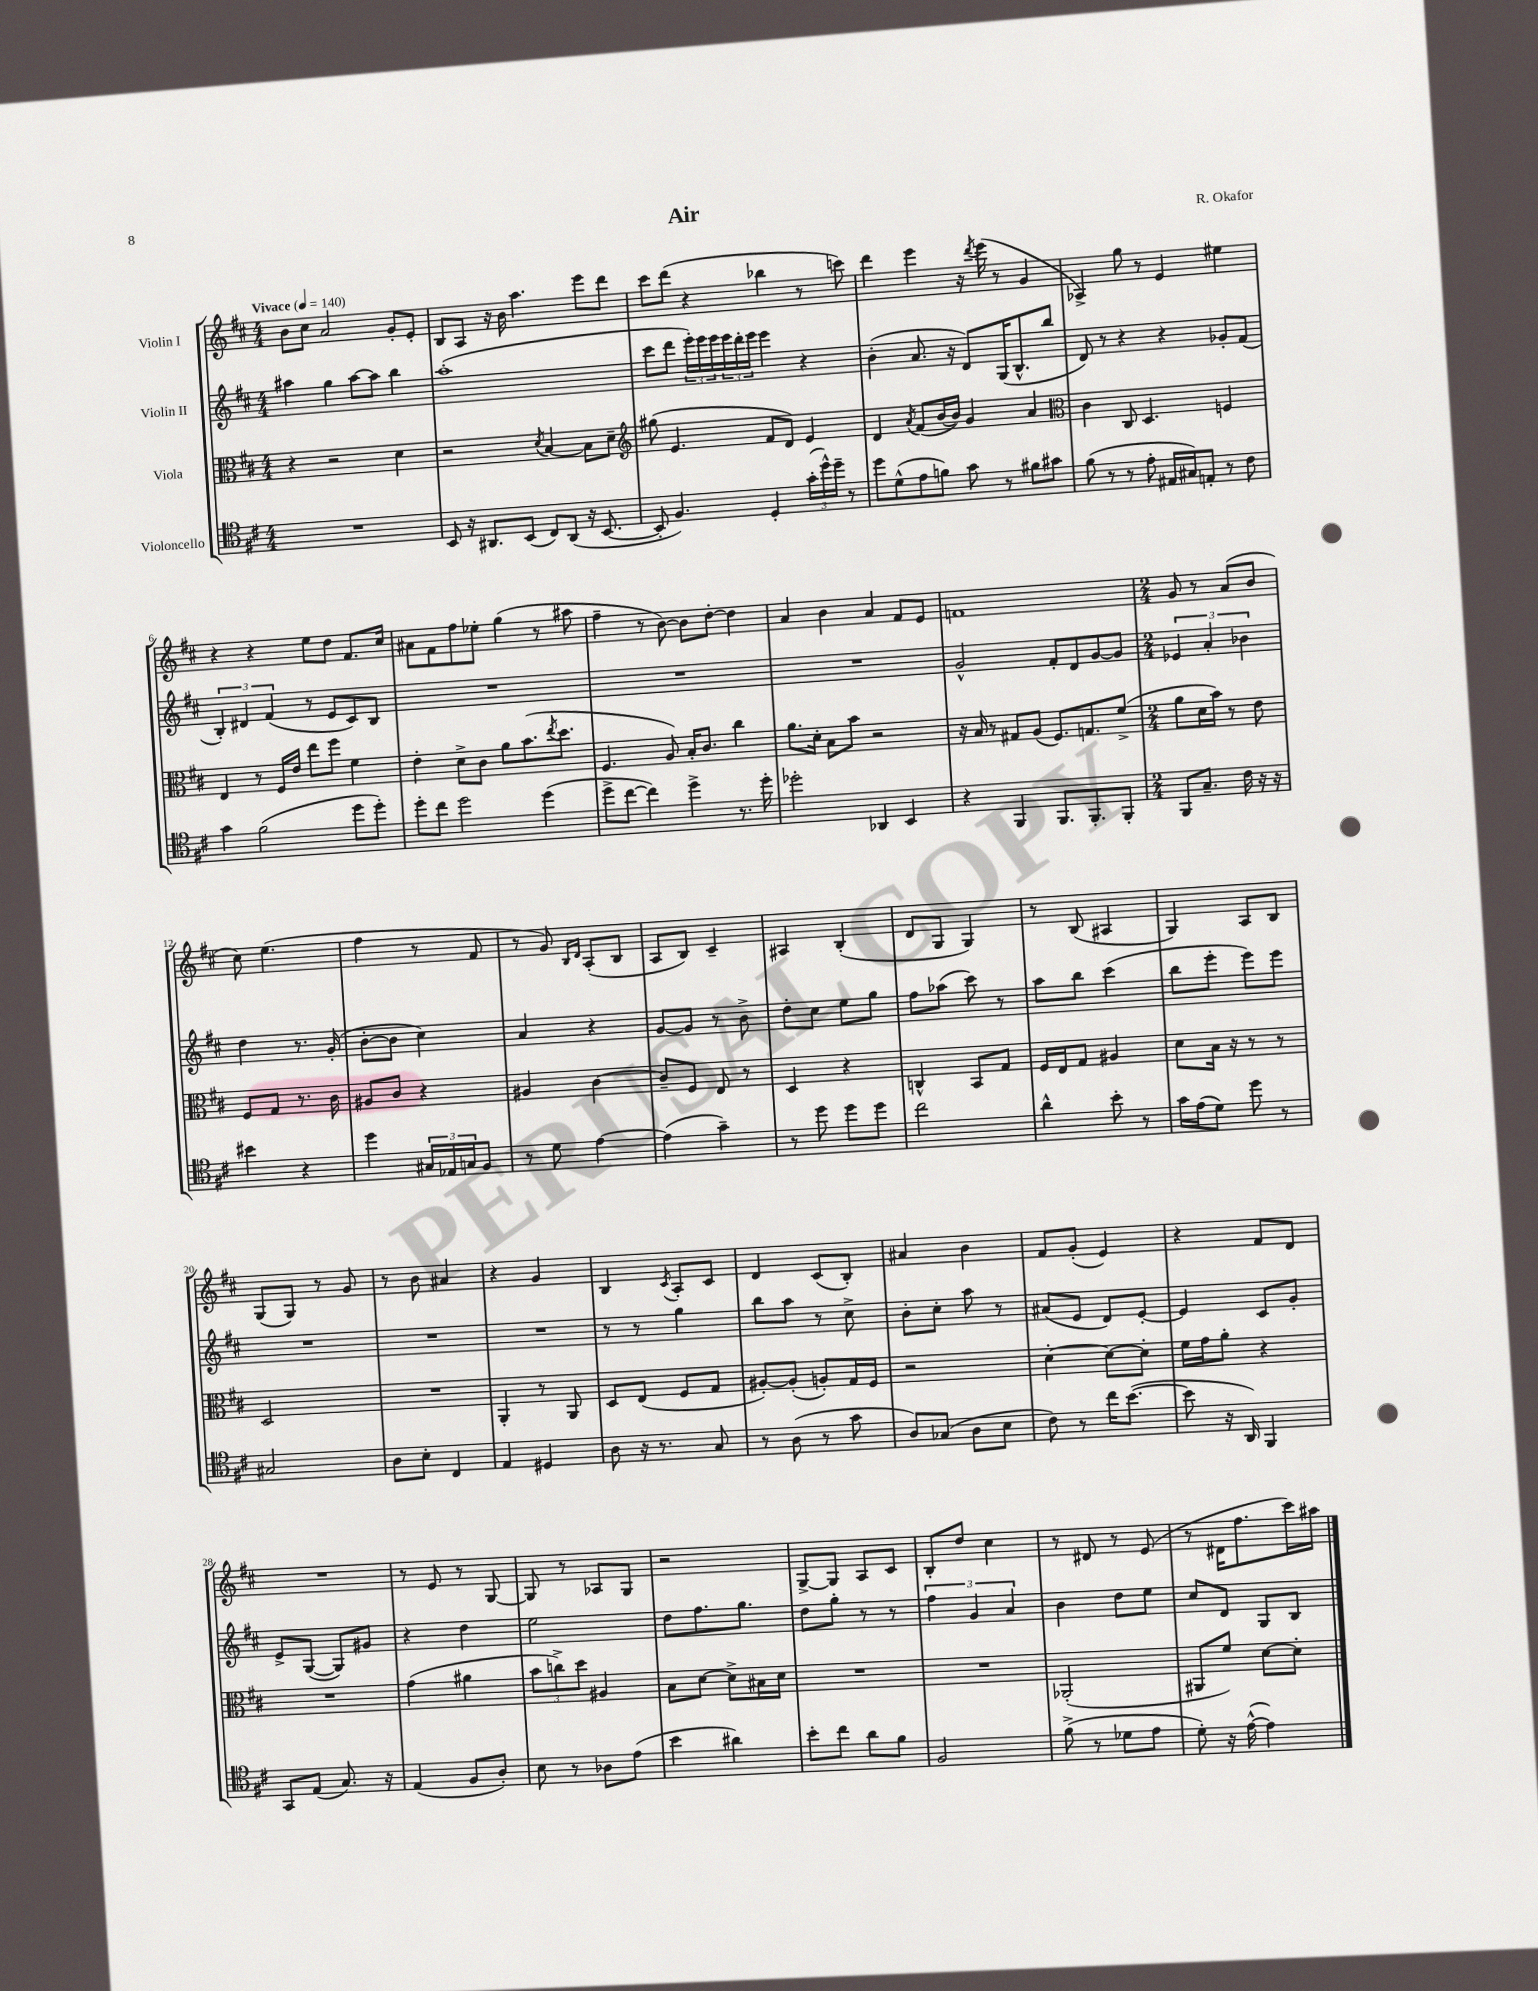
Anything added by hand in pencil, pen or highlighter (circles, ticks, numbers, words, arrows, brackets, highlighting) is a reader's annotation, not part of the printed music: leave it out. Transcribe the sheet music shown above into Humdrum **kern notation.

**kern	**kern	**kern	**kern
*part4	*part3	*part2	*part1
*staff4	*staff3	*staff2	*staff1
*I"Violoncello	*I"Viola	*I"Violin II	*I"Violin I
*clefC4	*clefC3	*clefG2	*clefG2
*k[f#c#]	*k[f#c#]	*k[f#c#]	*k[f#c#]
*M4/4	*M4/4	*M4/4	*M4/4
*MM140	*MM140	*MM140	*MM140
=1	=1	=1	=1
!	!	!	!LO:TX:a:B:t=Vivace
1r	4r	4aa#X\	8b\L
.	.	.	8cc#\J
.	2r	4gg\	2a/
.	.	[8aa#\L	.
.	.	8aa#\J]	.
.	4d\	4bb\	8g'/L
.	.	.	8e'/J
=2	=2	=2	=2
8BB/	2r	(1aa'	8B/L
16r	.	.	8A/J
8.AA#X/L	.	.	.
.	.	.	16r
.	.	.	16b\
(8BB/J	.	.	4.aa\
.	8qd/	.	.
8C#/L)	[4B/	.	.
(8AA#/J	.	.	.
16r	8B\L]	.	8eee\L
[8.BB/	.	.	.
.	8d~\J	.	8ddd\J
=3	=3	=3	=3
*	*clefG2	*	*
8BB'/]	(8gg#X\	8ccc#\L	8ccc#\L
4.F#/)	4.e/	8ddd\J	(8ddd\J
.	.	24eee'\LL)	4r
.	.	24eee\	.
.	.	24eee\	.
.	.	24eee\	.
.	.	24ddd'\	.
.	.	24eee\JJ	.
4D'/	8f#/L	4eee\	4bb-X\
.	8d/J)	.	.
(24g'\LL	4e/	4r	8r
24dd^^\)	.	.	.
24dd~\JJ	.	.	.
8r	.	.	8cccn\)
=4	=4	=4	=4
8dd\L	4d/	(4b'\	4ddd\
(8d^^\	.	.	.
.	8qa/	.	.
8e\	(8f#/L	8.a/	4eee\
8fn\J)	[16b/L	.	.
.	16b/JJ])	16r	.
8g\	4g/	8d/L)	16r
.	.	.	8qddd/
.	.	.	(16eee\
8r	.	(16G/K	8r
.	.	8.B^^/	.
8f#X\L	4a/	.	4g/
8g#X\J	.	8bb/J	.
=5	=5	=5	=5
*	*clefC3	*	*
(8f#\	4c#\	8d/)	4A-X^/)
8r	.	8r	.
8r	8C#/	4r	8gg\
8e'\	4.D/	.	8r
16E#X/LL	.	4r	4e/
16G#X/J)	.	.	.
8En'/J	.	.	.
8r	4Fn/	8g-X'/L	4ee#X\
8c#\	.	(8f#/J	.
!!LO:LB:g=z
=6	=6	=6	=6
4g\	4E/	6B'/)	4r
.	.	6d#X/	.
(2f#\	8r	.	4r
.	.	(6f#/	.
.	16F#/LL	.	.
.	16e/JJ	.	.
.	8ee\L	8r	8ee\L
.	8ff#\J	8e/L	8dd\J
8dd\L	4f#\	8c#/)	8.f#/L
8dd'\J)	.	8B/J	.
.	.	.	16cc#/Jk
=7	=7	=7	=7
8dd'\L	4e'\	1r	8a#X\L
8cc#\J	.	.	8f#\
2dd\	8d^\L	.	8ff#\
.	8c#\J	.	8ee-X'\J
.	8a\L	.	(4gg\
.	(8.b\	.	.
(4dd\	.	.	8r
.	8qee/	.	.
.	8.dd\J	.	.
.	.	.	8aa#X\
=8	=8	=8	=8
8dd^\L	4.F#/	1r	4ff#~\
[8cc#\J	.	.	.
4cc#\])	.	.	8r
.	8A/)	.	[8b\)
4dd^\	16B'/KL	.	8b\L]
.	8.c#/J	.	.
.	.	.	[8dd'\J
8.r	4cc#\	.	4dd\]
16dd'\	.	.	.
=9	=9	=9	=9
2dd-X'\	8.a\L	1r	4a/
.	16d'\Jk	.	.
.	8B\L	.	4b\
.	8b\J	.	.
4AA-X/	2r	.	4a/
4BB/	.	.	8f#/L
.	.	.	8e/J
=10	=10	=10	=10
4r	16r	2g^^/	1fn
.	16B/	.	.
.	8r	.	.
4FF#/	8G#X/L	.	.
.	(8A/J	.	.
8.FF#/L	8.F#/L)	8f#'/L	.
.	.	8d/	.
8.FF#'/	8.Gn/	.	.
.	.	[8g/	.
8FF#'/J	(8f#^/J	8g/J]	.
=11	=11	=11	=11
*M2/4	*M2/4	*M2/4	*M2/4
8FF#/L	8a\L	6e-X/	8g/
8.G~/J	16d\L	.	8r
.	.	6a'/	.
.	16b\JJ)	.	.
.	8r	.	(8a/L
16c#\	.	.	.
.	.	6b-X\	.
16r	8e\	.	8b/J
16r	.	.	.
!!LO:LB:g=z
=12	=12	=12	=12
4b#X\	8F#/L	4dd\	8cc#\)
.	8G/J	.	(4.ee\
4r	8.r	8.r	.
.	16c#\	(16g'/	.
=13	=13	=13	=13
4dd\	8A#X/L	[8b'\L	4ff#\
.	8c#/J	8b\J]	.
24G#X/LL	4r	4cc#\)	8r
24E-X/	.	.	.
24Gn/J	.	.	.
8F#/J	.	.	8f#/
=14	=14	=14	=14
8r	4A#X/	4a/	8r
8d\	.	.	8g/)
.	.	.	16qqB/LL
.	.	.	16qqd/JJ
[4e\	[4c#\	4r	(8A'/L
.	.	.	8B/J
=15	=15	=15	=15
(4e\]	8c#~/L]	[8g/L	8A/L
.	8F#/J	8g/J]	8B/J)
4g~\)	8E/	8r	4c#~/
.	8r	8b^\	.
=16	=16	=16	=16
8r	4D/	8dd'\L	4A#X/
8dd\	.	8cc#\J	.
8dd\L	4r	8ee\L	(4B'/
8dd\J	.	8gg\J	.
=17	=17	=17	=17
2cc#\	4Cn^^/	8ff#\L	8d/L
.	.	(8aa-X\J	8G/J
.	8BB/L	8ccc#\)	4G/)
.	8G/J	8r	.
=18	=18	=18	=18
4a^^\	16F#/LL	8aa\L	8r
.	16E/J	.	.
.	8G/J	8bb\J	(8B/
8b'\	4A#X/	(4ccc#\	4A#X/
8r	.	.	.
=19	=19	=19	=19
16g\LL	8d\L	8bb\L	4G/)
(16e\J	.	.	.
8d\J)	16B\Jk	8eee'\J	.
.	16r	.	.
8dd\	8r	8eee\L)	8A/L
8r	8r	8eee\J	8B/J
!!LO:LB:g=z
=20	=20	=20	=20
2G#X/	2D/	2r	(8G/L
.	.	.	8G/J)
.	.	.	8r
.	.	.	8g/
=21	=21	=21	=21
8A\L	2r	2r	8r
8B'\J	.	.	8b\
4C#/	.	.	4a#X/
=22	=22	=22	=22
4E/	4AA'/	2r	4r
4D#X/	8r	.	4g/
.	8AA/	.	.
=23	=23	=23	=23
8A\	8D/L	8r	4B/
16r	(8E/J	8r	.
8.r	.	.	.
.	.	.	8qc#/
.	8F#/L	4gg\	8A'/L
8G/	8G/J	.	8c#/J
=24	=24	=24	=24
8r	[8A#X'/L)	8bb\L	4d/
(8A\	(8A#'/J]	8aa\J	.
8r	8An'/L)	8r	(8c#/L
8g\	16G/L	8cc#^\	8B'/J)
.	16F#/JJ	.	.
=25	=25	=25	=25
8A/L)	2r	8b'\L	4a#X/
(8G-X/J	.	8cc#'\J	.
8A\L	.	8aa\	4b\
8B\J	.	8r	.
=26	=26	=26	=26
8c#\)	[4d'\	(8a#X/L	8f#/L
8r	.	8e/J	(8g'/J
16cc#\KL	8d\L_	8d/L)	4e/)
([8.b\J	.	.	.
.	8d'\J]	[8e'/J	.
=27	=27	=27	=27
8b\]	16f#\LL	4e/]	4r
.	16g\J	.	.
16r	8a'\J	.	.
16AA/)	.	.	.
4FF#/	4r	8c#/L	8f#/L
.	.	8g'/J	8d/J
!!LO:LB:g=z
=28	=28	=28	=28
8GG/L	2r	8e^/L	2r
(8E/J	.	([8G/J	.
8.G/)	.	8G/L])	.
.	.	8g#X/J	.
16r	.	.	.
=29	=29	=29	=29
(4E/	(4g\	4r	8r
.	.	.	8e/
8F#/L	4a#X\	4dd\	8r
8A'/J)	.	.	[8G/
=30	=30	=30	=30
8B\	12b\L	2ee\	8G/]
.	12ccn^\)	.	.
8r	.	.	8r
.	12dd\J	.	.
8A-X\L	4A#X/	.	8A-X/L
(8e\J	.	.	8G/J
=31	=31	=31	=31
4b\	8B\L	8dd\L	2r
.	[8d\J	8.ff#\	.
4a#X\)	8d^\L]	.	.
.	.	8.gg\J	.
.	16B#X\L	.	.
.	16d\JJ	.	.
=32	=32	=32	=32
8b'\L	2r	8dd\L	[8G^/L
8cc#\J	.	8gg'\J	8G/J]
8a\L	.	8r	8A/L
8f#\J	.	8r	8c#/J
=33	=33	=33	=33
2F#/	2r	6ff#\	8B'/L
.	.	.	8dd/J
.	.	6g/	.
.	.	.	4cc#\
.	.	6a/	.
=34	=34	=34	=34
(8f#^\	(2AA-X'/	4b\	8r
8r	.	.	8d#X/
8d-X\L	.	8dd\L	8r
8e\J	.	8ee\J	(8e/
=35	=35	=35	=35
8d'\)	8AA#X/L	8cc#/L	8r
16r	8f#/J)	8d/J	16d#X\KL
([16e^^\	.	.	8.ff#\
4e\])	[8d\L	8G/L	.
.	8d'\J]	8B/J	16ccc#\L)
.	.	.	16aa#X\JJ
==	==	==	==
*-	*-	*-	*-
